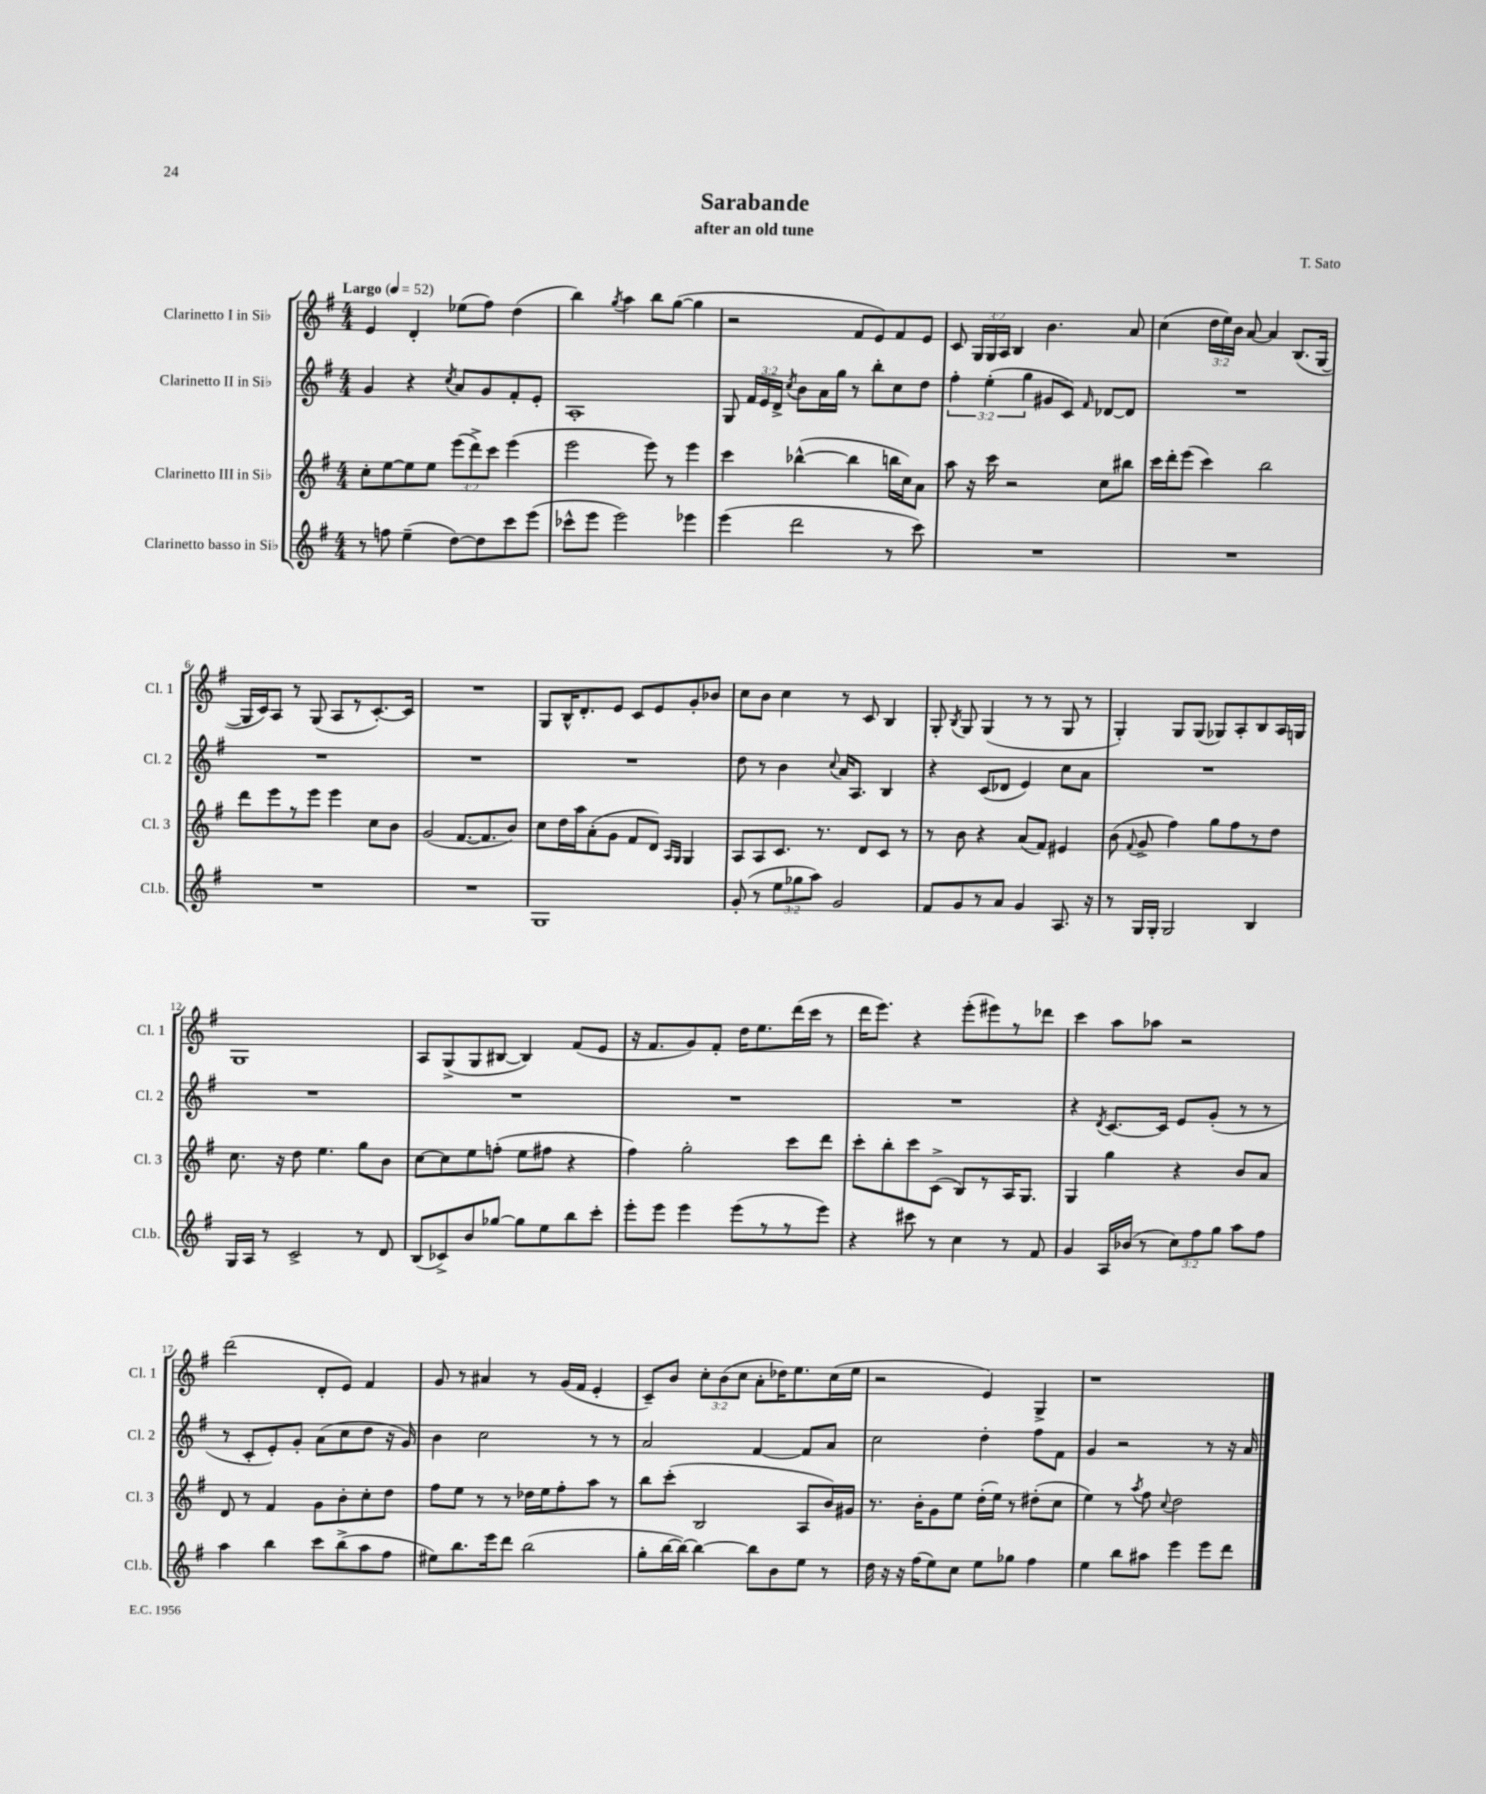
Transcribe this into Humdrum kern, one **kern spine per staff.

**kern	**kern	**kern	**kern
*staff4	*staff3	*staff2	*staff1
*clefG2	*clefG2	*clefG2	*clefG2
*k[f#]	*k[f#]	*k[f#]	*k[f#]
*M4/4	*M4/4	*M4/4	*M4/4
*MM52	*MM52	*MM52	*MM52
8r	8cc'\L	4g/	4e/
8ff\	[8ee\	.	.
(4ee~\	8ee\]	4r	4d'/
.	8ee\J	.	.
.	.	8qcc/	.
[8dd\L)	(12eee\L	8a/L	(8ee-\L
.	12ddd^\)	.	.
8dd\]	.	8g/	8ff#\J)
.	12ccc\J	.	.
8ccc\	(4eee\	8f#'/	(4dd\
(8eee\J	.	8e'/J	.
=	=	=	=
8ccc-^^\L	2eee\	1A'	4bb\)
8eee\J	.	.	.
.	.	.	8qgg/
2eee\)	.	.	4aa\
.	8eee\)	.	8bb\L
.	8r	.	([8gg\J
4eee-\	4eee\	.	4gg\]
=	=	=	=
(4eee\	4ccc\	8G/	2r
.	.	24f#/LL	.
.	.	24e/	.
.	.	24d^/JJ	.
.	.	8qcc/	.
2ddd\	([4bb-^^\	8b\L	.
.	.	16a\L	.
.	.	16gg\JJ	.
.	4bb-\]	8r	8f#/L
.	.	8bb'\L	8e/)
8r	16bb\LL	8cc\	8f#/
.	16cc\J)	.	.
8ccc\)	8a\J	8dd\J	8e/J
=	=	=	=
1r	8aa\	6ff#'\	8c/
.	16r	.	24G/LL
.	.	(6ee'\	24G/
.	16ccc\	.	.
.	.	.	24A/JJ
.	2r	.	4B/
.	.	6gg\	.
.	.	8g#/L	4.b\
.	.	8c/J)	.
.	.	16qqf#/	.
.	8cc\L	[8d-/L	.
.	8bb#\J	8d-/]J	8a/
=	=	=	=
1r	16ccc\LL	1r	(4cc\
.	16ddd'\J	.	.
.	(8eee\J	.	.
.	4ccc\)	.	24dd\LL
.	.	.	24ee\)
.	.	.	24b\JJ
.	.	.	[8a/
.	2bb\	.	4a/]
.	.	.	(8.B/L
.	.	.	[16G/Jk
=	=	=	=
1r	8ddd\L	1r	16G/]LL
.	.	.	16c/J)
.	8eee\	.	8A/J
.	8r	.	8r
.	8eee\J	.	(8G/
.	4eee\	.	8A/L
.	.	.	8r
.	8cc\L	.	[8.c'/)
.	8b\J	.	.
.	.	.	16c/]Jk
=	=	=	=
1r	(2g/	1r	1r
.	[8.f#/L	.	.
.	8.f#/]	.	.
.	8b/J)	.	.
=	=	=	=
1G	8cc\L	1r	8G/L
.	16dd\L	.	16B^^/K
.	16aa\J	.	8.d'/
.	(8a'\	.	.
.	8g\J	.	8e/J
.	8f#/L	.	8c/L
.	8d/J)	.	8e/
.	16qqA/LL	.	.
.	16qqG/JJ	.	.
.	4G/	.	8g'/
.	.	.	8b-/J
=	=	=	=
(8g'/	8A/L	8dd\	8cc\L
8r	8A/	8r	8b\J
12ee\L	8.c/J	4b\	4cc\
12gg-\	.	.	.
12aa\J)	.	.	.
.	8.r	.	.
.	.	8qqcc/	.
2g/	.	16a/LK	8r
.	.	8.A/J	.
.	8d/L	.	8c/
.	8c/J	4B/	4B/
.	8r	.	.
=	=	=	=
8f#/L	8r	4r	8G'/
.	.	.	8qB/
8g/	8b\	.	8G/
8r	4r	(8c/L	(4G/
8a/J	.	8d-/J	.
4g/	(8a/L	4e/)	8r
.	8f#/J)	.	8r
8.A/	4e#/	8cc\L	8G/
.	.	8a\J	8r
16r	.	.	.
=	=	=	=
8r	(8b\	1r	4G'/)
.	8qqf#/	.	.
16G/LL	8g^/	.	.
16G'/JJ	.	.	.
2G/	4ff#\)	.	8G/L
.	.	.	(8G/J
.	8gg\L	.	8G-/L)
.	8ff#\	.	8A'/
4B/	8r	.	8B/
.	8dd\J	.	16A/L
.	.	.	16G/JJ
=	=	=	=
16G/LL	8.cc\	1r	1G
16A/JJ	.	.	.
8r	.	.	.
.	16r	.	.
2c^/	8dd\	.	.
.	4.ee\	.	.
8r	8gg\L	.	.
8d/	8b\J	.	.
=	=	=	=
(8B/L	[8cc\L	1r	8A/L
8c-^/)	8cc\]	.	(8G^/
8b/	8ee\	.	8G/
[8gg-/J	(8ff'\J	.	[8B#/J
8gg-\]L	8ee\L	.	4B#/])
8ee\	8ff#\J	.	.
8bb\	4r	.	(8f#/L
8ccc'\J	.	.	8e/J
=	=	=	=
8eee'\L	4ff#\)	1r	16r
.	.	.	8.f#/L
8eee\J	.	.	.
4eee\	2gg'\	.	8g/)
.	.	.	8f#'/J
(8eee\L	.	.	16dd\LK
.	.	.	8.ee\
8r	.	.	.
8r	8ccc\L	.	(16ddd\L
.	.	.	16ccc\JJ
8eee\J)	8ddd\J	.	8r
=	=	=	=
4r	8ccc'\L	1r	16ddd\LK
.	.	.	8.eee\J)
.	8bb'\	.	.
8ccc#\	8ccc\	.	4r
8r	(8c^\J	.	.
4cc\	8B/L)	.	(8eee'\L
.	8r	.	8eee#\)
8r	16A/K	.	8r
.	8.G/J	.	.
8f#/	.	.	8ddd-\J
=	=	=	=
4g/	4G/	4r	4ccc\
.	.	8qd/	.
16A/LL	4gg\	[8.c/L	8aa\L
(16b-/JJ	.	.	.
8r	.	.	8aa-\J
.	.	16c/]Jk	.
12cc\L)	4r	8e/L	2r
12ff#\	.	.	.
.	.	(8g'/J	.
12gg\J	.	.	.
8aa\L	8b/L	8r	.
8ff#\J	8a/J	8r	.
=	=	=	=
4aa\	8d/	8r	(2ddd\
.	8r	8c'/L	.
4bb\	4f#/	8e'/)	.
.	.	8g'/J	.
8ccc\L	8g\L	(8a\L	8d'/L
(8bb^\	8b'\	8cc\	8e/J)
8aa\	8cc'\	8dd\J	4f#/
8ff#\J	8dd\J	16r	.
.	.	16g/)	.
=	=	=	=
8ee#\L)	8ff#\L	4b\	8g/
8.bb\	8ee\J	.	8r
.	8r	2cc\	4a#/
16eee\k	.	.	.
8ddd\J	8r	.	.
(2bb\	16dd-\LL	.	8r
.	16ee\J	.	.
.	8ff#'\	.	(16g/LL
.	.	.	16f#/JJ
.	8aa\J	8r	4e'/
.	8r	8r	.
=	=	=	=
8gg'\L	8bb\L	2a/	8c~/L)
[16bb\L	(8ccc'\J	.	8b/J
16bb\_JJ)	.	.	.
4bb\_	2B/	.	12cc'\L
.	.	.	(12b\
.	.	.	12cc\J
8bb\]L	.	[4f#/	8a'\L
8b\	.	.	16dd-\K)
.	.	.	8.ee\
8ee\J	8A/L	8f#/]L	.
8r	16b/L)	8a/J	(16cc\L
.	16g#/JJ	.	16ee\JJ
=	=	=	=
16dd\	8.r	2cc\	2r
16r	.	.	.
16r	.	.	.
(16ff#\LK	16b'\LK	.	.
8ee\)	8g\	.	.
8cc\J	8ee\J	.	.
8ee\L	(16dd'\LL	4dd'\	4e/)
.	16ee\JJ)	.	.
8gg-\J	8r	.	.
4ff#\	(8dd#'\L	8ff#\L	4G^/
.	8cc\J	8f#\J	.
=	=	=	=
4ee\	4ee\)	4g/	1r
8bb\L	8r	2r	.
.	8qaa/	.	.
8aa#\J	8ff#\	.	.
.	8qqcc/	.	.
4eee\	2dd\	.	.
8eee\L	.	8r	.
8ddd\J	.	16r	.
.	.	16a/	.
==	==	==	==
*-	*-	*-	*-
